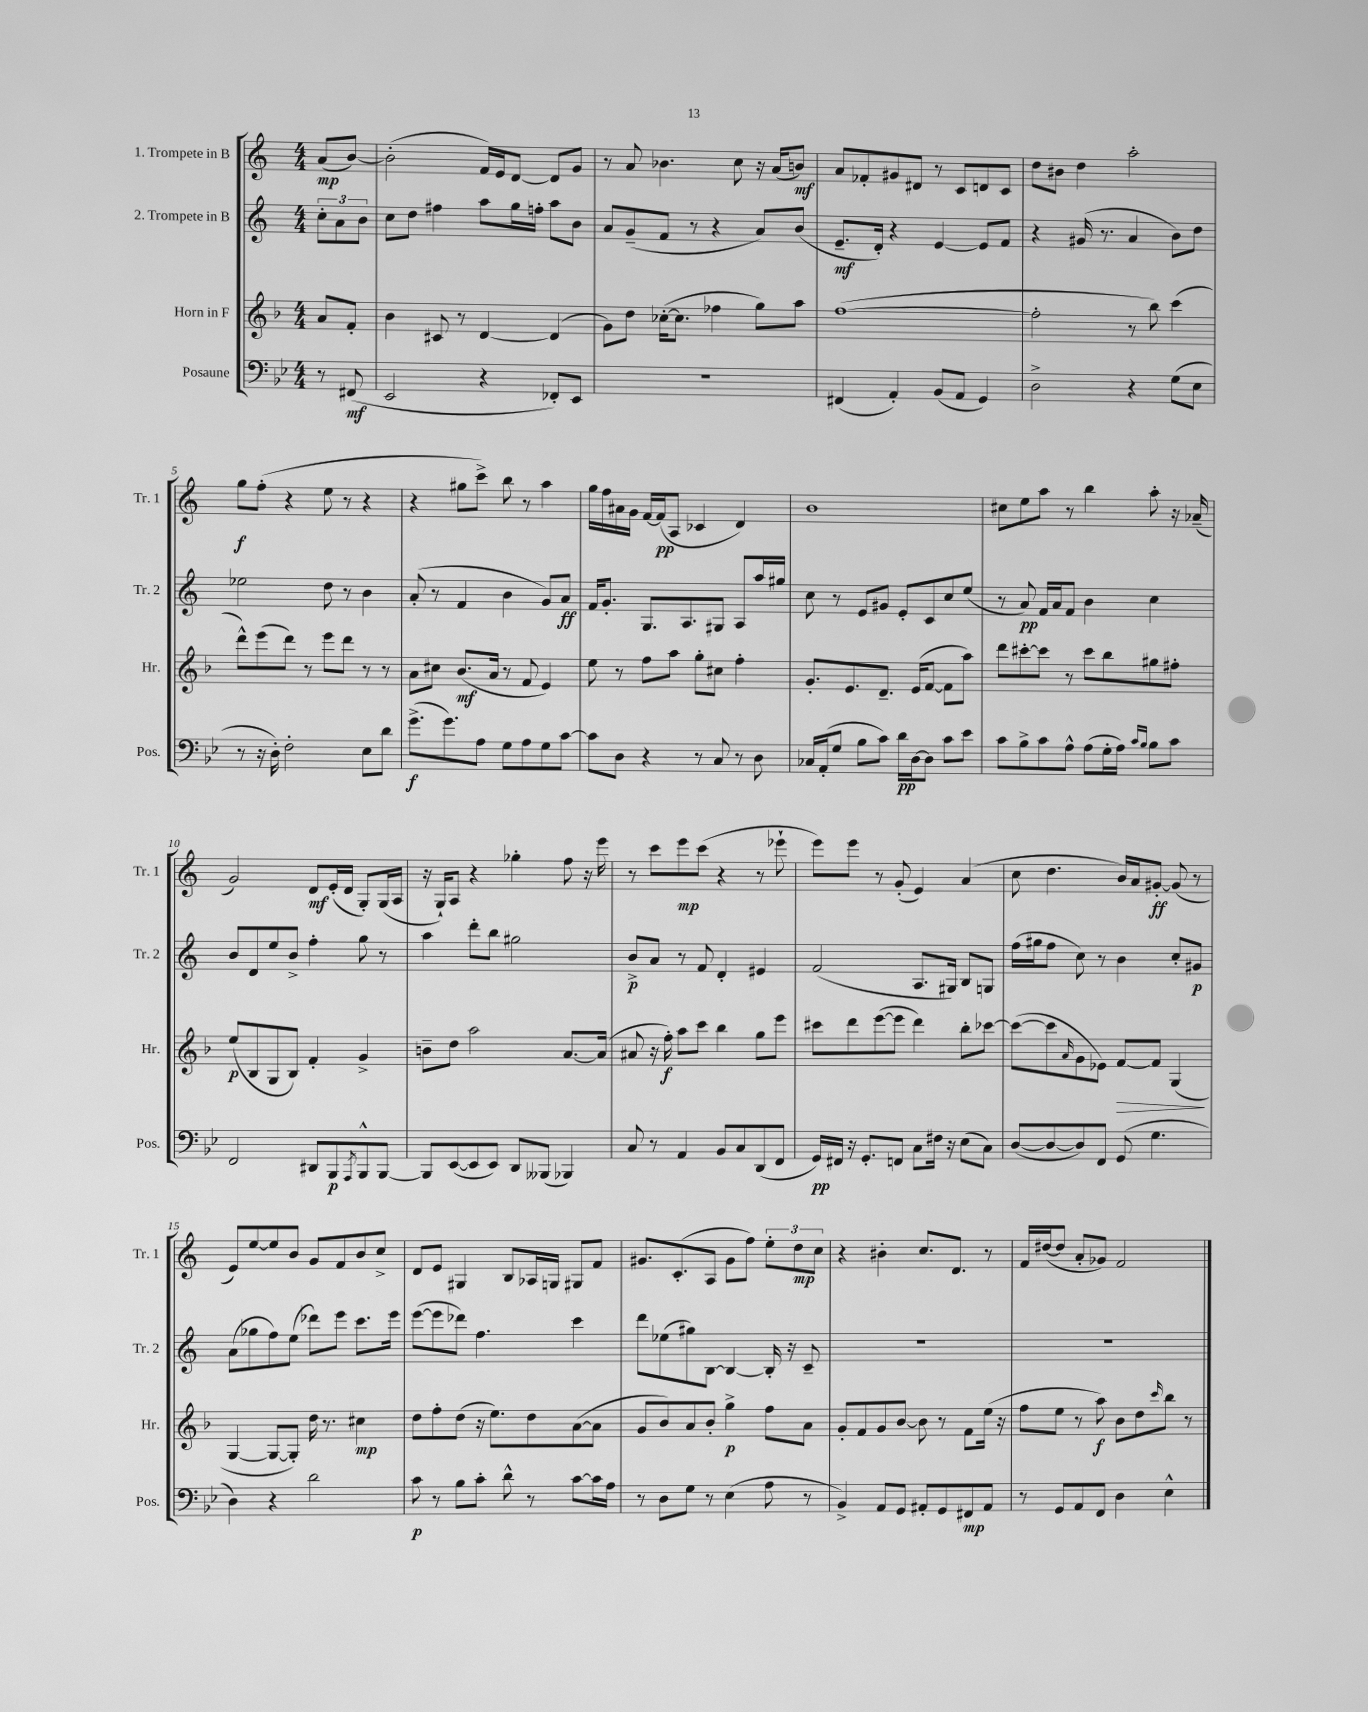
<<
\new StaffGroup <<
\new Staff = "s0" \with { instrumentName = "1. Trompete in B" shortInstrumentName = "Tr. 1" } {
    \clef treble \key c \major \numericTimeSignature \time 4/4 \partial 4
    a'8\mp( b'8~) |
    b'2-.( f'16) e'16 d'8~ d'8 g'8 |
    r8 a'8 bes'4. c''8 r16 a'16( b'8\mf) |
    a'8 fes'8-. gis'8 dis'8 r8 c'8 d'8 c'8 |
    d''8 bis'8 d''4 a''2-. |
    g''8\f f''8-.( r4 e''8 r8 r4 |
    r4 gis''8 c'''8->) b''8 r8 a''4 |
    g''16 f''16 ais'16 g'16 f'16~ f'16\pp( a8 ces'4 d'4) |
    b'1 |
    cis''8 e''8 a''8 r8 b''4 a''8-. r16 aes'16--( |
    g'2) d'8\mf e'16-.( d'16 g8-.) g16( a16 |
    r16 g16-!) a8 r4 ges''4-. f''8 r16 e'''16 |
    r8 c'''8 e'''8\mp c'''8( r4 r8 ees'''8-! |
    e'''8) e'''8 r8 g'8-.( e'4) a'4( |
    c''8 d''4. b'16) a'16 gis'8~-.\ff gis'8( r8 |
    e'8) e''8~ e''8 b'8 g'8 f'8 b'8 c''8-> |
    d'8 e'8 gis4 b8 aes16 g16 gis8 f'8 |
    gis'8. c'8.-.( a8 gis'8 f''8) \tuplet 3/2 { e''8-. d''8\mp c''8 } |
    r4 bis'4-. c''8. d'8. r8 |
    f'16 dis''16~( dis''8 a'8-. ges'8) f'2 \bar "|." |
}
\new Staff = "s1" \with { instrumentName = "2. Trompete in B" shortInstrumentName = "Tr. 2" } {
    \clef treble \key c \major \numericTimeSignature \time 4/4 \partial 4
    \tuplet 3/2 { c''8-. a'8 b'8 } |
    c''8 d''8 fis''4 a''8 g''16 f''16-. a''8 b'8 |
    a'8 g'8--( f'8 r8 r4 a'8) b'8( |
    e'8.--\mf d'16-.) r4 e'4~ e'8 f'8 |
    r4 gis'16( r8. a'4 b'8) d''8 |
    ees''2 d''8 r8 b'4 |
    a'8-.( r8 f'4 b'4 g'8) a'8\ff |
    f'16 g'8.-. g8. a8. gis8 a8 a''16 gis''16 |
    c''8 r8 e'8 gis'8 e'8-. c'8 c''8 e''8( |
    r8 a'8\pp) f'16 a'16 f'8 b'4 c''4 |
    b'8 d'8 e''8 b'8-> f''4-. g''8 r8 |
    a''4 d'''8-. b''8 gis''2 |
    b'8->\p a'8 r8 f'8 d'4-. eis'4 |
    f'2( a8. gis16) b8 g8 |
    f''16( gis''16 f''8 c''8) r8 b'4 c''8-. gis'8\p |
    a'8( ges''8 f''8) e''8( des'''8) e'''8 c'''8. e'''16 |
    e'''8~( e'''8 des'''8) f''4. c'''4 |
    d'''8 ees''8( gis''8) b8~ b4~ b16-. r16 c'8-- |
    r1 |
    r1 \bar "|." |
}
\new Staff = "s2" \with { instrumentName = "Horn in F" shortInstrumentName = "Hr." } {
    \clef treble \key f \major \numericTimeSignature \time 4/4 \partial 4
    a'8 f'8-. |
    bes'4 cis'8 r8 d'4~ d'4( |
    g'8) d''8 ces''16~-.( ces''8. fes''4 g''8) a''8 |
    f''1~( |
    f''2-. r8 bes''8) c'''4( |
    d'''8-^) e'''8( d'''8) r8 e'''8 d'''8 r8 r8 |
    a'8 cis''8 bes'8.\mf( a'16 r8 f'8 e'4) |
    e''8 r8 f''8 a''8 g''8-. cis''8 f''4-. |
    g'8.-. e'8. d'8.-- e'16( f'8~ f'8 a''8) |
    d'''8 cis'''8~-. cis'''8 r8 cis'''8 bes''8 gis''8 fis''8-. |
    e''8\p( bes8 g8 bes8) f'4-. g'4-> |
    b'8-- d''8 a''2 a'8.~ a'16( |
    ais'8 r16 f''16-.\f) a''8 c'''8 bes''4 g''8 e'''8 |
    cis'''8 d'''8 e'''8~( e'''8 d'''4) bes''8-. ces'''8~ |
    ces'''8~( ces'''8 \grace { a'16 } g'8 ees'8) f'8~\> f'8 g4\!( |
    g4~ g8~ g8-.) d''16 r8. cis''4\mp |
    d''8 f''8-. d''8( r16 e''8.) d''8 a'8~( a'8 |
    g'8 bes'8) a'8 bes'8-. g''4->\p f''8 a'8 |
    g'8-. f'8 g'8 bes'8~ bes'8 r8 f'8 e''16( r16 |
    f''8 e''8 r8 a''8\f) bes'8 d''8 \grace { c'''16 } bes''8 r8 \bar "|." |
}
\new Staff = "s3" \with { instrumentName = "Posaune" shortInstrumentName = "Pos." } {
    \clef bass \key bes \major \numericTimeSignature \time 4/4 \partial 4
    r8 fis,8\mf( |
    ees,2 r4 fes,8-.) ees,8 |
    r1 |
    fis,4( a,4-.) bes,8( a,8 g,4) |
    d2-> r4 g8( ees8 |
    r8 r16 d16-.) f2-. ees8 d'8 |
    g'8.->\f( g'8.) a8 g8 a8 g8 c'8~ |
    c'8 d8 r4 r8 c8 r8 d8 |
    ces16 a,16-.( g8 bes8 c'8) d'16\pp d16~ d8 c'8 ees'8 |
    c'8 bes8-> c'8 a8-^ a8( g16-. a16) \grace { c'16 bes16 } bes8 c'8 |
    f,2 dis,8 bes,,8\p \acciaccatura { a,,8 } bes,,8-^ bes,,8~ |
    bes,,8 ees,8~( ees,8 ees,8) d,8 beses,,8( bes,,4) |
    c8 r8 a,4 bes,8 c8 d,8( f,8 |
    g,16\pp) fis,16 r16 g,8.-. f,8 c8 fis16 r16 ees8( c8) |
    d8~( d8~ d8) f,8 g,8( g4. |
    d4) r4 d'2 |
    c'8\p r8 bes8 c'8-. d'8-^ r8 c'8~ c'16 a16 |
    r8 d8 g8 r8 ees4( a8 r8 |
    bes,4->) a,8 g,8 ais,8-. g,8 fis,8\mp ais,8 |
    r8 g,8 a,8 f,8 d4 ees4-^ \bar "|." |
}
>>
>>
